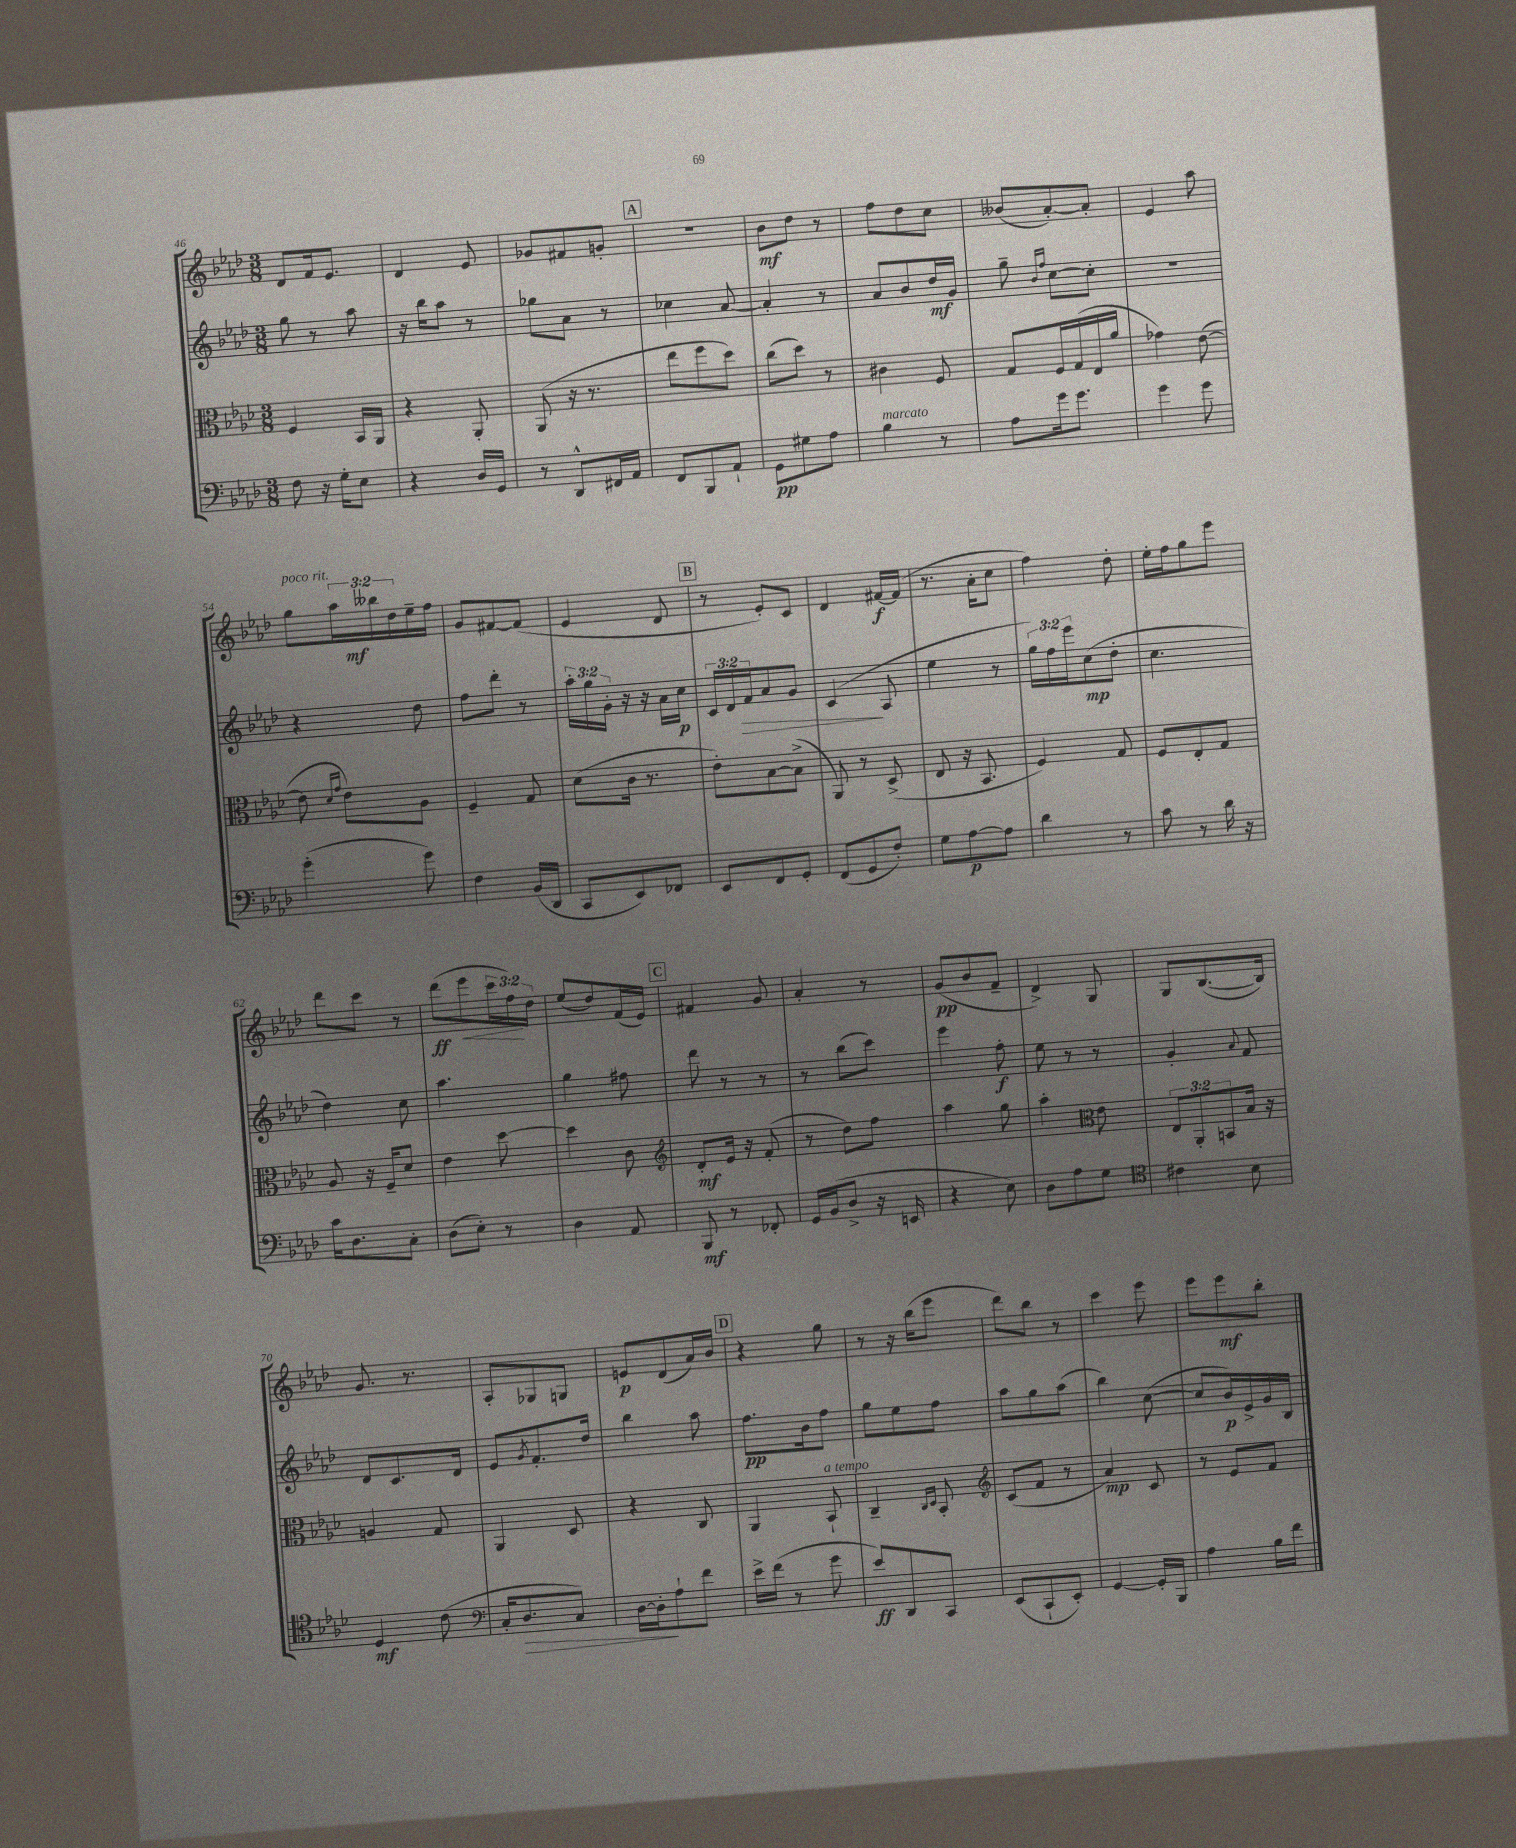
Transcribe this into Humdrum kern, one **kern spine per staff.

**kern	**kern	**kern	**kern
*staff4	*staff3	*staff2	*staff1
*clefF4	*clefC3	*clefG2	*clefG2
*k[b-e-a-d-]	*k[b-e-a-d-]	*k[b-e-a-d-]	*k[b-e-a-d-]
*M3/8	*M3/8	*M3/8	*M3/8
8F\	4F/	8gg\	8d-/L
16r	.	8r	16f/k
16G'\LK	.	.	8.e-/J
8E-\J	16BB-/LL	8aa-\	.
.	16AA-/JJ	.	.
=	=	=	=
4r	4r	16r	4d-/
.	.	16bb-\LK	.
.	.	8aa-\J	.
16D-/LL	8AA-'/	8r	8e-/
16GG/JJ	.	.	.
=	=	=	=
8r	(8AA-/	8gg-\L	8g-/L
8DD-^^/L	16r	8a-\J	8f#/
.	8.r	.	.
16FF#/L	.	8r	8g'/J
16AA-/JJ	.	.	.
=	=	=	=
8FF/L	8ee-\L	4cc-\	4.r
8BBB-/	8ff\	.	.
8AA-`/J	8dd-\J)	[8a-/	.
=	=	=	=
8GG\L	(8cc\L	4a-'/]	8b-\L
8G#\	8dd-\J)	.	8dd-\J
8A-\J	8r	8r	8r
=	=	=	=
4B-\	4c#\	8a-/L	8ff\L
.	.	8b-/	8dd-\
8r	8F/	16dd-/L	8cc\J
.	.	16g/JJ	.
=	=	=	=
8A-\L	8G/L	8gg~\	(8b--/L
.	.	16qqb-/LL	.
.	.	16qqff/JJ	.
16g\k	16F/L	[8cc\L	[8a-'/)
8.g\J	(16G/	.	.
.	16E-/	8cc'\]J	8a-'/]J
.	16a-/JJ	.	.
=	=	=	=
4g\	4g-\)	4.r	4e-/
8g\	([8e-\	.	8aa-\
=	=	=	=
(4g'\	8e-\]	4r	8gg\L
.	16qqd-/LL	.	.
.	16qqg/JJ	.	.
.	8e-\L)	.	24aa-\L
.	.	.	24bb--\
.	.	.	24dd-\
8g\)	8A-\J	8dd-\	16ee-~\
.	.	.	16ff\JJ
=	=	=	=
4F\	4F~/	8ff\L	8g/L
.	.	8ddd-'\J	[8f#/
(16BB-/LL	8G/	8r	(8f#/]J
16DD-/JJ	.	.	.
=	=	=	=
8CC/L	(8d-\L	24aa-'\LL	4e-/
.	.	24gg\	.
.	.	24g'\JJ	.
8EE-/)	16c\Jk	16r	.
.	8.r	16r	.
8FF-/J	.	16a-\LL	8d-/
.	.	16cc\JJ	.
=	=	=	=
8EE-/L	8e-'\L)	24c/LL	8r
.	.	24d-/	.
.	.	24f/J	.
8FF/	[8B-\	8a-/	8e-'/L)
8GG'/J	(8B-^\]J	8g/J	8c/J
=	=	=	=
(8FF/L	8AA-/)	(4c/	4d-/
8GG/	8r	.	.
8F'/J)	(8D-^/	8A-/	[16f#/LL
.	.	.	(16f#/]JJ
=	=	=	=
8G\L	8E-/	4ee-\	8.r
[8A-\	16r	.	.
.	8.BB-/	.	16a-'\LK
8A-\]J	.	8r	8cc\J
=	=	=	=
4d-\	4F/)	24gg\LL)	4ff\)
.	.	24ff\	.
.	.	24eee-\J	.
.	.	(8cc\	.
8r	8G/	8dd-'\J	8dd-'\
=	=	=	=
8c\	8F/L	4.cc\	16ee-'\LL
.	.	.	16ff\J
8r	8E-'/	.	8gg\
16d-\	8G/J	.	8eee-\J
16r	.	.	.
=	=	=	=
16c\LK	8A-/	4dd-\)	8ddd-\L
8.D-\	.	.	.
.	16r	.	8ccc\J
.	16F~/LK	.	.
8C'\J	8d-/J	8cc\	8r
=	=	=	=
(8D-\L	4e-\	4.aa-\	(8ddd-\L
8E-'\J)	.	.	8eee-\
8r	[8dd-\	.	24ccc\L
.	.	.	24ff\)
.	.	.	24dd-\JJ
=	=	=	=
4D-\	4dd-\]	4gg\	(8ee-/L
.	.	.	8dd-/)
8AA-/	8c\	8ff#\	(16f/L
.	.	.	16e-/JJ)
=	=	=	=
*	*clefG2	*	*
8BBB-/	8d-'/L	8ddd-\	4f#/
8r	16e-/Jk	8r	.
.	16r	.	.
8FF-'/	(8f'/	8r	8g/
=	=	=	=
16GG/LL	8r	8r	4a-'/
(16BB-/J	.	.	.
8D-^/J	8dd-\L)	(8bb-\L	.
16r	8ff\J	8ccc\J)	8r
16EE/	.	.	.
=	=	=	=
4r	4aa-\	4eee-\	(8g/L
.	.	.	8b-/
8E-\)	8gg\	8ff'\	8f~/J
=	=	=	=
8D-\L	4aa-'\	8ee-\	4d-^/)
8A-\	.	8r	.
*	*clefC3	*	*
8G\J	8e-\	8r	8G/
=	=	=	=
*clefC4	*	*	*
4c#\	12E-/L	4g'/	8G/L
.	12AA-'/	.	.
.	.	.	([8.B-/
.	12BB/	.	.
.	.	8qqa-/	.
8B-\	16B-/Jk	8f/	.
.	16r	.	16B-/]Jk)
=	=	=	=
4D-/	4A/	8d-/L	8.g/
.	.	8.c/	.
.	.	.	8.r
(8c\	8G/	.	.
.	.	16d-/Jk	.
=	=	=	=
*clefF4	*	*	*
16C'/LK	4AA-/	8e-/L	8A-'/L
8.D-/	.	.	.
.	.	8qg/	.
.	.	8.f'/	8G-/
8C/J)	8D-/	.	8G/J
.	.	16dd-/Jk	.
=	=	=	=
[16D-\LL	4r	4bb-\	8e/L
16D-'\]J	.	.	.
8A-`\	.	.	(8d-/
8f\J	8C/	8aa-\	16a-/L)
.	.	.	16b-/JJ
=	=	=	=
16e-^\LL	4AA-/	8.ff\L	4r
(16f\JJ	.	.	.
8r	.	.	.
.	.	16b-\k	.
8g\	8BB-`/	8ff\J	8gg\
=	=	=	=
8e-/L)	4C~/	8gg\L	8r
8DD-/	.	8ee-\	16r
.	.	.	(16bb-\LK
.	16qqC/LL	.	.
.	16qqD-/JJ	.	.
8CC/J	8BB-'/	8ff\J	8eee-\J
=	=	=	=
*	*clefG2	*	*
(8EE-/L	(8c/L	8aa-\L	8ddd-\L)
8CC`/	8f/J	8gg\	8bb-\J
8EE-'/J)	8r	(8aa-\J	8r
=	=	=	=
[4GG/	4a-/)	4bb-\)	4ccc\
16GG'/]LL	8c/	([8cc\	8eee-\
16BBB-/JJ	.	.	.
=	=	=	=
4A-\	8r	8cc/]L	8eee-\L
.	8e-/L	16b-/L)	8eee-\
.	.	16e-^/	.
16B-\LL	8f/J	16g/	8bb-'\J
16f\JJ	.	16B-/JJ	.
==	==	==	==
*-	*-	*-	*-
